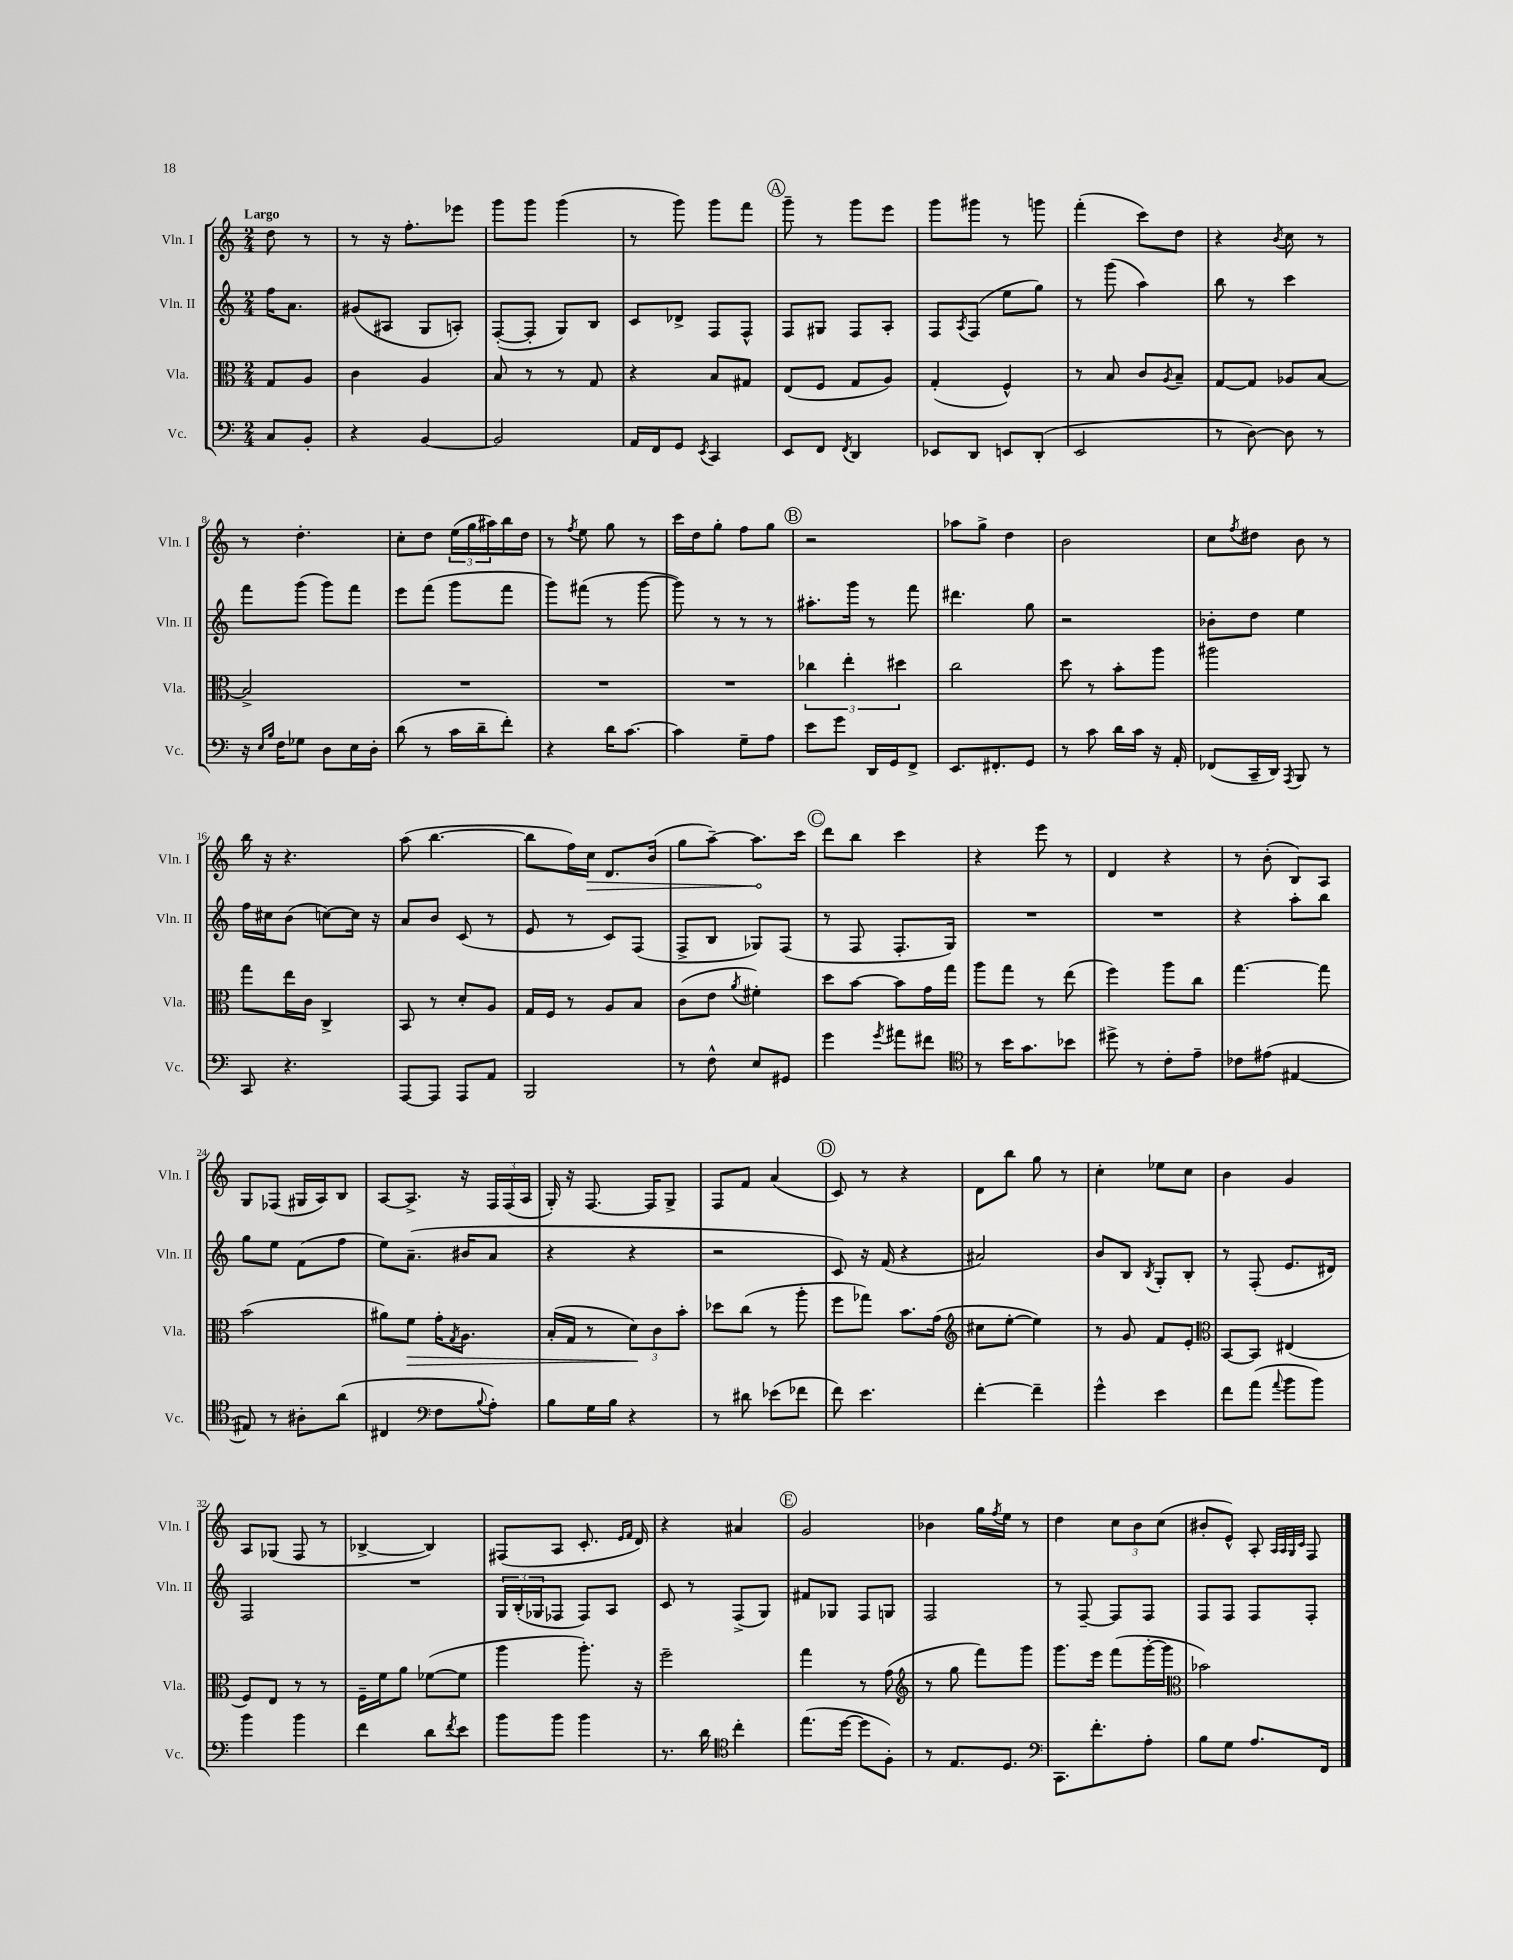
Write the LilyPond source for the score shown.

<<
\new StaffGroup <<
\new Staff = "s0" \with { instrumentName = "Vln. I" shortInstrumentName = "Vln. I" } {
    \clef treble \key c \major \numericTimeSignature \time 2/4 \partial 4 \tempo "Largo"
    d''8 r8 |
    r8 r16 f''8.-. ees'''8 |
    g'''8 g'''8 g'''4( |
    r8 g'''8) g'''8 f'''8 |
    \mark \markup { \circle "A" } g'''8-- r8 g'''8 e'''8 |
    g'''8 gis'''8 r8 g'''8 |
    f'''4-.( c'''8) d''8 |
    r4 \acciaccatura { b'8 } c''8 r8 |
    r8 d''4.-. |
    c''8-. d''8 \tuplet 3/2 { e''16( g''16 ais''16) } b''16 d''16 |
    r8 \acciaccatura { f''8 } e''8 g''8 r8 |
    c'''16 d''16 g''8-. f''8 g''8 |
    \mark \markup { \circle "B" } r2 |
    aes''8 g''8-> d''4 |
    b'2 |
    c''8 \acciaccatura { f''8 } dis''8 b'8 r8 |
    b''16 r16 r4. |
    a''8( b''4.~ |
    b''8 f''16) \once \override Hairpin.circled-tip = ##t c''16\> d'8. b'16( |
    g''8 a''8~--) a''8.\! c'''16 |
    \mark \markup { \circle "C" } d'''8 b''8 c'''4 |
    r4 e'''8 r8 |
    d'4 r4 |
    r8 b'8-.( b8) a8 |
    g8 fes8( gis16 a16) b8 |
    a8~ a8.-> r16 \tuplet 3/2 { f16 f16( a16 } |
    g16-.) r16 f8.~ f16 g8-> |
    f8 f'8 a'4( |
    \mark \markup { \circle "D" } c'8) r8 r4 |
    d'8 b''8 g''8 r8 |
    c''4-. ees''8 c''8 |
    b'4 g'4 |
    a8 ges8( f8 r8 |
    bes4~-> bes4) |
    fis8( a8 c'8.-. \grace { e'16 f'16 } d'16) |
    r4 ais'4 |
    \mark \markup { \circle "E" } g'2 |
    bes'4 g''16 \acciaccatura { f''8 } e''16 r8 |
    d''4 \tuplet 3/2 { c''8 b'8 c''8( } |
    bis'8-. e'8-^) a8-. \grace { a32 a32 g32 c'32 } f8 \bar "|." |
}
\new Staff = "s1" \with { instrumentName = "Vln. II" shortInstrumentName = "Vln. II" } {
    \clef treble \key c \major \numericTimeSignature \time 2/4 \partial 4
    f''16 a'8. |
    gis'8( ais8 g8 a8-.) |
    f8~-.( f8-. g8) b8 |
    c'8 des'8-> f8 f8-^ |
    \mark \markup { \circle "A" } f8 gis8 f8 a8-. |
    f8 \acciaccatura { a8 } f8( e''8 g''8) |
    r8 g'''8( a''4) |
    b''8 r8 c'''4 |
    f'''8 g'''8( g'''8) f'''8 |
    e'''8 f'''8( g'''8 f'''8 |
    g'''8) fis'''8( r8 g'''8~ |
    g'''8) r8 r8 r8 |
    \mark \markup { \circle "B" } ais''8.-. g'''16 r8 f'''8 |
    dis'''4. g''8 |
    r2 |
    bes'8-. d''8 e''4 |
    f''16 cis''16 b'8( c''8~) c''16 r16 |
    a'8 b'8 c'8( r8 |
    e'8 r8 c'8) f8( |
    f8-> b8 ges8) f8( |
    \mark \markup { \circle "C" } r8 f8 f8.-. g16) |
    R2 |
    R2 |
    r4 a''8-. b''8 |
    g''8 e''8 f'8( f''8 |
    e''8) a'8.--( bis'16 a'8 |
    r4 r4 |
    r2 |
    \mark \markup { \circle "D" } c'8) r16 f'16( r4 |
    ais'2) |
    b'8 b8 \acciaccatura { b8 } g8-. b8-. |
    r8 f8-.( e'8. dis'16) |
    f2 |
    R2 |
    \tuplet 3/2 { g16 b16-.( ges16 } fes8 fes8) a8 |
    c'8 r8 f8->( g8) |
    \mark \markup { \circle "E" } fis'8 ges8 f8 g8 |
    f2 |
    r8 f8~-- f8 f8 |
    f8 f8 f8 f8-. \bar "|." |
}
\new Staff = "s2" \with { instrumentName = "Vla." shortInstrumentName = "Vla." } {
    \clef alto \key c \major \numericTimeSignature \time 2/4 \partial 4
    g8 a8 |
    c'4 a4 |
    b8 r8 r8 g8 |
    r4 b8 gis8 |
    \mark \markup { \circle "A" } e8( f8 g8 a8) |
    g4-.( f4-^) |
    r8 b8 c'8 \acciaccatura { a8 } b8-- |
    g8~ g8 aes8 b8~ |
    b2-> |
    R2 |
    R2 |
    R2 |
    \mark \markup { \circle "B" } \tuplet 3/2 { ces''4 e''4-. dis''4 } |
    c''2 |
    d''8 r8 b'8-. a''8 |
    ais''2 |
    g''8 e''16 c'16 c4-> |
    b,8 r8 d'8-. a8 |
    g16 f16 r8 a8 b8 |
    c'8( e'8 \acciaccatura { a'8 } fis'4-.) |
    \mark \markup { \circle "C" } d''8 b'8~ b'8 g'16 g''16 |
    a''8 g''8 r8 e''8( |
    f''4) a''8 c''8 |
    g''4.~ g''8 |
    b'2( |
    ais'8) f'8\> g'16-. \acciaccatura { g8 } a8. |
    b16-.( g16 r8 \tuplet 3/2 { d'8\!) c'8 b'8-. } |
    des''8 c''8( r8 a''8-. |
    \mark \markup { \circle "D" } f''8 ges''8) b'8. g'16( |
    \clef treble cis''8 e''8~-. e''4) |
    r8 g'8 f'8 e'8-. |
    \clef alto b,8~ b,8 eis4( |
    f8) e8 r8 r8 |
    f16-- f'16 a'8 fes'8~( fes'8 |
    a''4 a''8.-.) r16 |
    f''2-- |
    \mark \markup { \circle "E" } g''4 r8 g'8( |
    \clef treble r8 g''8 f'''8) g'''8 |
    g'''8. e'''16 f'''8( g'''16~-. g'''16 |
    \clef alto bes'2) \bar "|." |
}
\new Staff = "s3" \with { instrumentName = "Vc." shortInstrumentName = "Vc." } {
    \clef bass \key c \major \numericTimeSignature \time 2/4 \partial 4
    c8 b,8-. |
    r4 b,4~ |
    b,2 |
    a,16 f,16 g,8 \acciaccatura { e,8 } c,4 |
    \mark \markup { \circle "A" } e,8 f,8 \acciaccatura { f,8 } d,4 |
    ees,8 d,8 e,8 d,8-.( |
    e,2 |
    r8 d8~) d8 r8 |
    r16 \grace { e16 b16 } f16 ges8 d8 e16 d16-. |
    d'8( r8 c'16 d'16-- f'8-.) |
    r4 d'16 c'8.~ |
    c'4 g8-- a8 |
    \mark \markup { \circle "B" } e'8 g'8 d,16 g,16 f,8-> |
    e,8. fis,8.-. g,8 |
    r8 c'8 d'16 c'16 r16 a,16-. |
    fes,8( c,16-- d,16) \acciaccatura { a,,8 } b,,8 r8 |
    c,8 r4. |
    a,,8~ a,,8 a,,8 a,8 |
    b,,2 |
    r8 f8-^ e8 gis,8 |
    \mark \markup { \circle "C" } g'4 \acciaccatura { g'8 } ais'8 fis'8 |
    \clef tenor r8 b'16 g'8. bes'8 |
    dis''8-> r8 c'8-. e'8-- |
    ces'8 eis'8( eis4~ |
    eis8) r8 ais8-. a'8( |
    cis4 \clef bass f8 \appoggiatura { b8 } a8-.) |
    b8 g16 b16 r4 |
    r8 dis'8 ees'8( fes'8 |
    \mark \markup { \circle "D" } f'8) e'4. |
    f'4~-. f'4-- |
    g'4-^ e'4 |
    f'8 a'8( \appoggiatura { a'8 } b'8 b'8) |
    b'4 b'4 |
    f'4 d'8 \acciaccatura { f'8 } e'8 |
    b'8 b'8 b'4 |
    r8. d'16 \clef tenor c''4-. |
    \mark \markup { \circle "E" } e''8.( d''16~ d''8 f8-.) |
    r8 e8. d8. |
    \clef bass c,8. f'8.-. a8-. |
    b8 g8 a8. f,16 \bar "|." |
}
>>
>>
